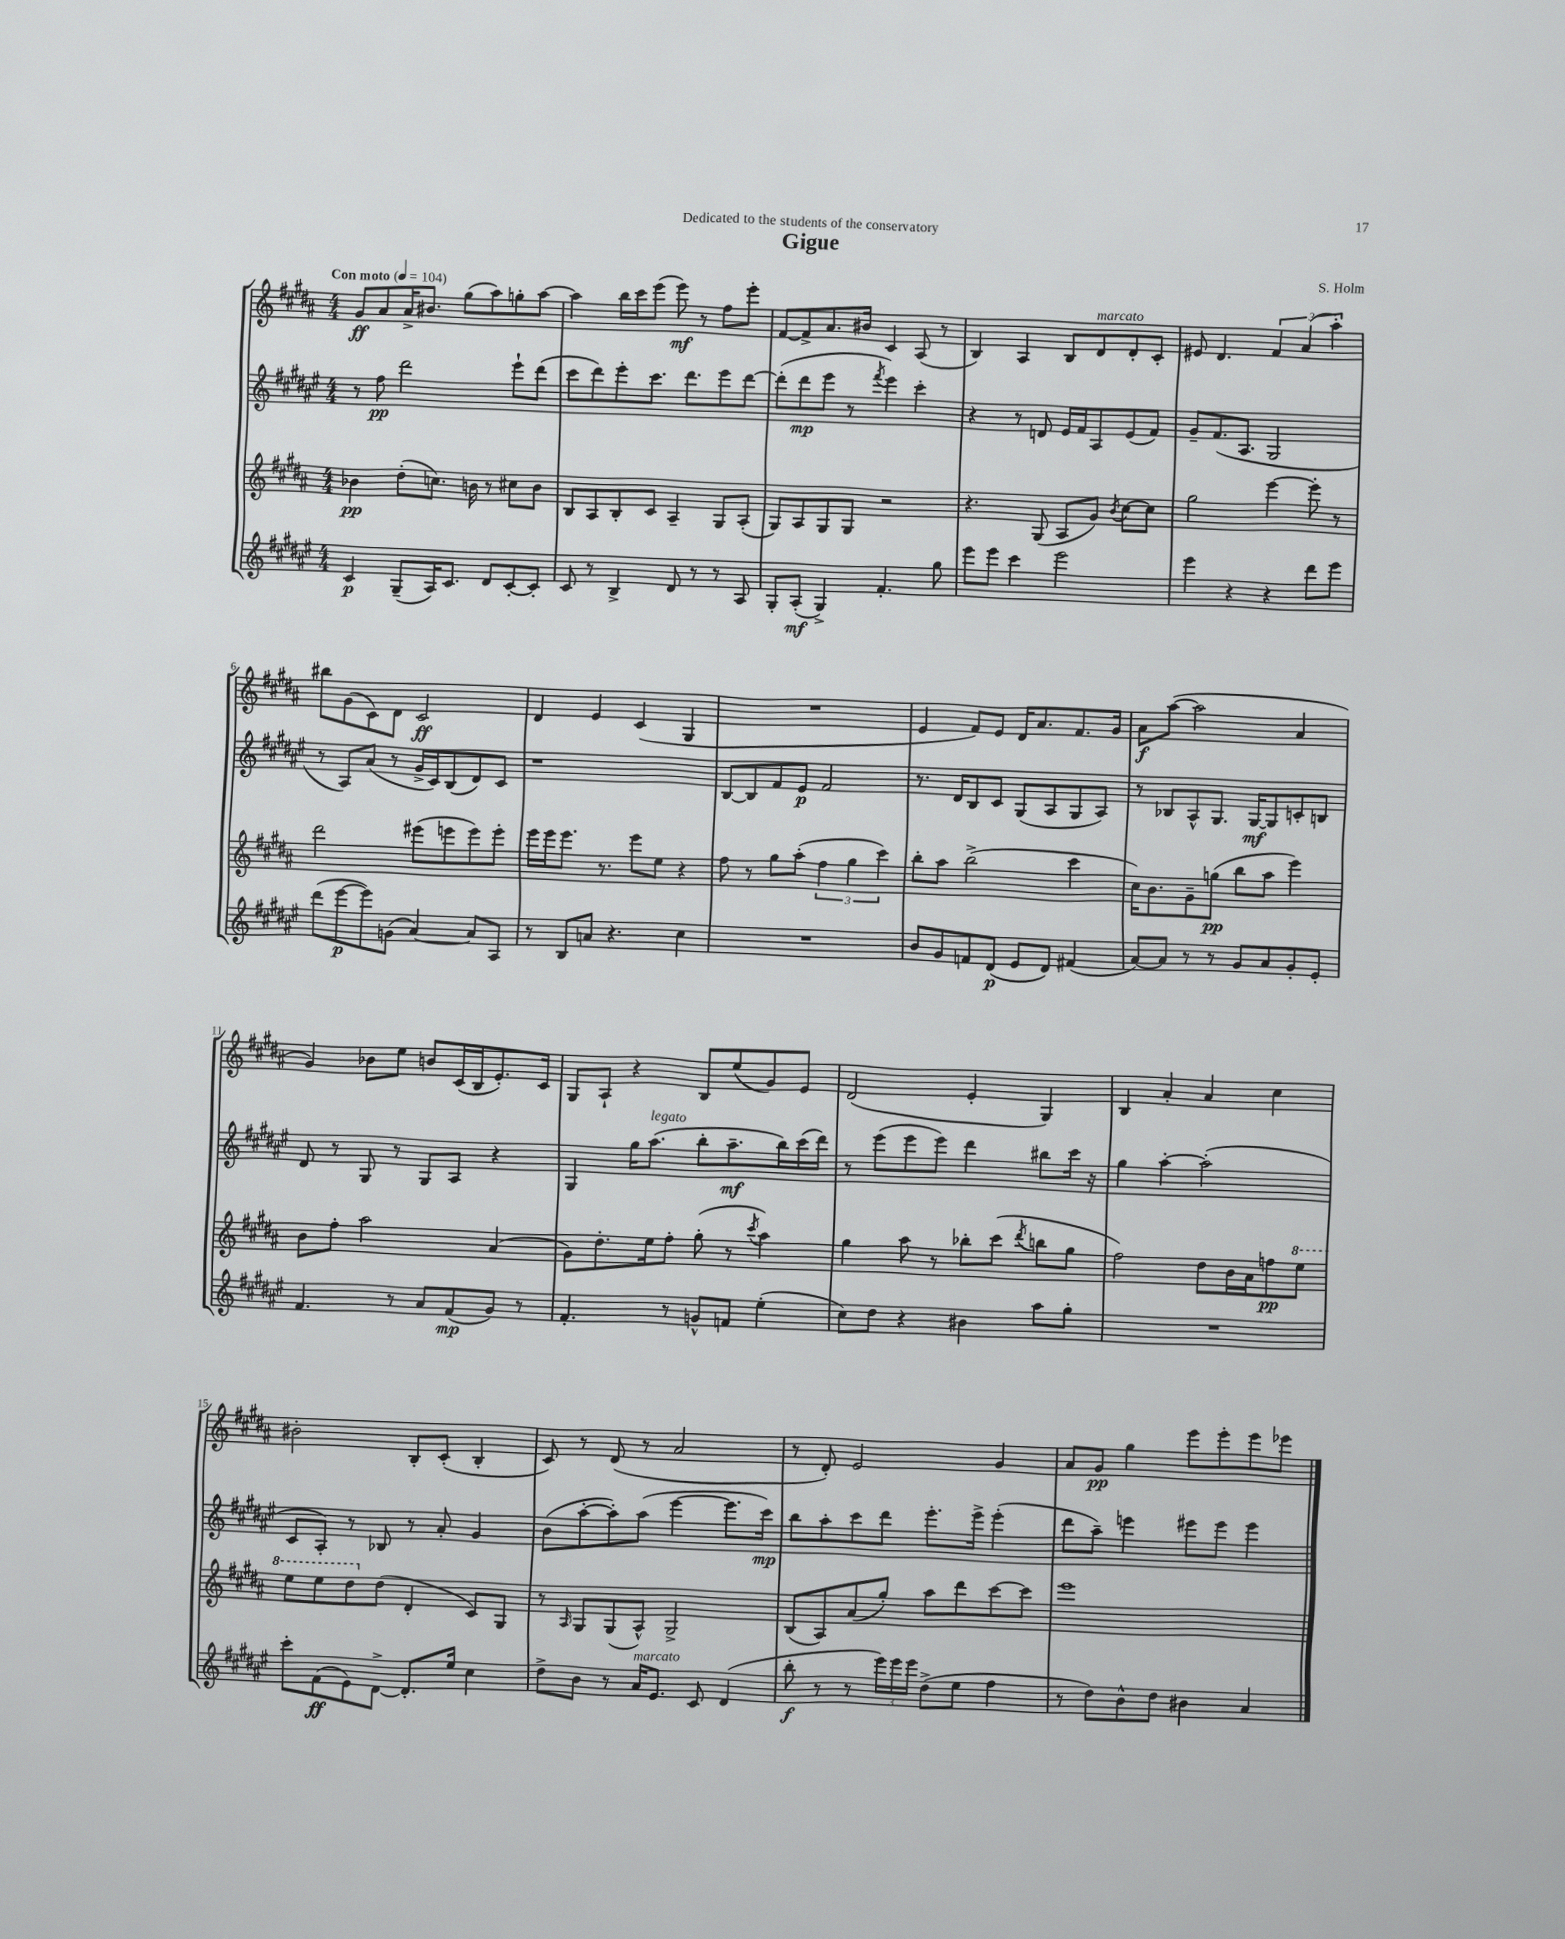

**kern	**dynam	**kern	**dynam	**kern	**dynam	**kern	**dynam
*part4	*part4	*part3	*part3	*part2	*part2	*part1	*part1
*staff4	*staff4	*staff3	*staff3	*staff2	*staff2	*staff1	*staff1
*clefG2	*	*clefG2	*	*clefG2	*	*clefG2	*
*k[f#c#g#d#a#e#]	*	*k[f#c#g#d#a#]	*	*k[f#c#g#d#a#e#]	*	*k[f#c#g#d#a#]	*
*M4/4	*	*M4/4	*	*M4/4	*	*M4/4	*
*MM104	*	*MM104	*	*MM104	*	*MM104	*
=1	=1	=1	=1	=1	=1	=1	=1
!	!	!	!	!	!	!LO:TX:a:B:t=Con moto	!
4c#/	p	4b-X\	pp	8r	.	8g#/L	ff
.	.	.	.	8ff#\	pp	8a#/	.
(8G#~/L	.	(8dd#'\L	.	2ddd#\	.	16a#^/K	.
.	.	.	.	.	.	8.b#X/J	.
16A#/K)	.	8.ccn\J)	.	.	.	.	.
8.c#/J	.	.	.	.	.	.	.
.	.	.	.	.	.	(8gg#\L	.
.	.	16bn\	.	.	.	.	.
8d#/L	.	8r	.	.	.	8aa#\)	.
[8c#'/	.	8cc#X\L	.	8eee#`\L	.	8ggn'\	.
8c#'/J]	.	8b\J	.	(8ddd#\J	.	[8aa#\J	.
=2	=2	=2	=2	=2	=2	=2	=2
8c#/	.	8B/L	.	8ccc#\L	.	4aa#\]	.
8r	.	8A#/	.	8ddd#\)	.	.	.
4B^/	.	8B'/	.	8eee#'\	.	16bb\LL	.
.	.	.	.	.	.	16ccc#\J	.
.	.	8c#/J	.	8.ccc#\J	.	(8eee\J	.
8d#/	.	4A#~/	.	.	.	8eee\)	mf
.	.	.	.	8.ddd#\L	.	.	.
8r	.	.	.	.	.	8r	.
8r	.	8G#/L	.	8eee#\	.	8ff#\L	.
8A#/	.	(8A#'/J	.	[8ddd#\J	.	8eee'\J	.
=3	=3	=3	=3	=3	=3	=3	=3
8G#'/L	.	8G#/L)	.	(8ddd#'\L]	.	[8f#/L	.
(8A#'/J	mf	8A#/	.	8ddd#\	mp	8f#^/]	.
4G#^/)	.	8G#/	.	8eee#\J	.	8.a#/	.
.	.	8G#/J	.	8r	.	.	.
.	.	.	.	.	.	16b#X/Jk	.
.	.	.	.	8qfff#/	.	.	.
4.f#'/	.	2r	.	4eee#\)	.	4c#/	.
.	.	.	.	4ccc#'\	.	(8A#/	.
8gg#\	.	.	.	.	.	8r	.
=4	=4	=4	=4	=4	=4	=4	=4
8eee#\L	.	4.r	.	4r	.	4B/)	.
8eee#\J	.	.	.	.	.	.	.
4ccc#\	.	.	.	8r	.	4A#/	.
.	.	(8G#/	.	8dn/	.	.	.
2eee#\	.	8A#/L	.	16e#/LL	.	8B/L	.
.	.	.	.	16f#/J	.	.	.
!	!	!	!	!	!	!LO:TX:a:i:t=marcato	!
.	.	8g#/J)	.	8A#/	.	8d#/	.
.	.	8qb/	.	.	.	.	.
.	.	[8cc#\L	.	(8e#/	.	8d#'/	.
.	.	8cc#\J]	.	8f#/J)	.	8c#'/J	.
=5	=5	=5	=5	=5	=5	=5	=5
4eee#\	.	2gg#\	.	8g#~/L	.	8e#X/	.
.	.	.	.	(8.f#/	.	4.d#/	.
4r	.	.	.	.	.	.	.
.	.	.	.	8.A#/J	.	.	.
4r	.	[4eee\	.	2G#/	.	6f#/	.
.	.	.	.	.	.	(6a#/	.
8ddd#\L	.	8eee'\]	.	.	.	.	.
.	.	.	.	.	.	6aa#'\)	.
8eee#\J	.	8r	.	.	.	.	.
!!LO:LB:g=z
=6	=6	=6	=6	=6	=6	=6	=6
(8ddd#\L	.	2ddd#\	.	8r	.	8bb#X\L	.
[8eee#\	p	.	.	8A#/L)	.	(8g#\	.
8eee#\])	.	.	.	(8a#/J	.	8c#\)	.
(8gn\J	.	.	.	8r	.	8d#\J	.
[4a#/)	.	(8eee#X\L	.	16g#^/LL	.	2c#/	ff
.	.	.	.	16c#/J)	.	.	.
.	.	8eeen\	.	(8B/	.	.	.
8a#/L]	.	8eee\)	.	8d#/)	.	.	.
8A#/J	.	8eee'\J	.	8c#/J	.	.	.
=7	=7	=7	=7	=7	=7	=7	=7
8r	.	16eee\LL	.	1r	.	4d#/	.
.	.	16eee\J	.	.	.	.	.
8B/L	.	8.eee\J	.	.	.	.	.
8an/J	.	.	.	.	.	4e/	.
.	.	8.r	.	.	.	.	.
4.r	.	.	.	.	.	.	.
.	.	8eee\L	.	.	.	(4c#/	.
.	.	8ee\J	.	.	.	.	.
4cc#\	.	4r	.	.	.	4G#/	.
=8	=8	=8	=8	=8	=8	=8	=8
1r	.	8ff#\	.	[8B/L	.	1r	.
.	.	8r	.	8B/]	.	.	.
.	.	8gg#\L	.	8f#/	.	.	.
.	.	(8aa#'\J	.	8e#/J	p	.	.
.	.	6ff#\	.	2f#/	.	.	.
.	.	6gg#\	.	.	.	.	.
.	.	6ccc#\)	.	.	.	.	.
=9	=9	=9	=9	=9	=9	=9	=9
8b/L	.	8bb'\L	.	8.r	.	4e/	.
8g#/	.	8aa#\J	.	.	.	.	.
.	.	.	.	16d#/KL	.	.	.
8fn/	.	(2bb^\	.	8B/	.	8f#/L)	.
(8d#/J	p	.	.	8c#/J	.	8e/J	.
8e#/L	.	.	.	(8G#/L	.	16d#/KL	.
.	.	.	.	.	.	8.a#/	.
8d#/J)	.	.	.	8A#/	.	.	.
(4f#X/	.	4ccc#\	.	8G#/	.	8.f#/	.
.	.	.	.	8A#/J)	.	.	.
.	.	.	.	.	.	16g#/Jk	.
=10	=10	=10	=10	=10	=10	=10	=10
[8a#/L)	.	16cc#\KL)	.	8r	.	8a#\L	f
.	.	8.b\	.	.	.	.	.
8a#/J]	.	.	.	8B-X/L	.	([8aa#\J	.
8r	.	8g#~\	.	8A#^^/	.	2aa#\]	.
8r	.	(8ggn\J	pp	8.G#/J	.	.	.
8g#/L	.	8bb\L	.	.	.	.	.
.	.	.	.	[16G#/KL	mf	.	.
8a#/	.	8aa#\J	.	8G#/]	.	.	.
8g#'/	.	4eee\)	.	8cn'/	.	4a#/	.
8e#'/J	.	.	.	8Bn/J	.	.	.
!!LO:LB:g=z
=11	=11	=11	=11	=11	=11	=11	=11
4.f#/	.	8b\L	.	8d#/	.	4g#/)	.
.	.	8ff#'\J	.	8r	.	.	.
.	.	2aa#\	.	8G#/	.	8b-X\L	.
8r	.	.	.	8r	.	8ee\J	.
8a#/L	.	.	.	8G#/L	.	8bn/L	.
(8f#/	mp	.	.	8A#/J	.	(16c#/L	.
.	.	.	.	.	.	16B/J	.
8g#/J)	.	(4a#/	.	4r	.	8.e'/)	.
8r	.	.	.	.	.	.	.
.	.	.	.	.	.	16c#/Jk	.
=12	=12	=12	=12	=12	=12	=12	=12
4.f#'/	.	8g#\L)	.	4G#/	.	8G#/L	.
.	.	8.dd#'\	.	.	.	8A#`/J	.
.	.	.	.	16gg#\KL	.	4r	.
!	!	!	!	!LO:TX:a:i:t=legato	!	!	!
.	.	16ee\k	.	(8.aa#\J	.	.	.
8r	.	8ff#'\J	.	.	.	.	.
8gn^^/L	.	(8gg#'\	.	8bb'\L	.	8B/L	.
8fn/J	.	8r	.	8.aa#~\	mf	(8ee/	.
.	.	8qccc#/	.	.	.	.	.
(4ee#'\	.	4aa#\)	.	.	.	8g#/)	.
.	.	.	.	16bb\L)	.	.	.
.	.	.	.	(16ccc#\	.	8e/J	.
.	.	.	.	16ddd#\JJ)	.	.	.
=13	=13	=13	=13	=13	=13	=13	=13
8cc#\L)	.	4gg#\	.	8r	.	(2d#/	.
8dd#\J	.	.	.	(8eee#\L	.	.	.
4r	.	8aa#\	.	8eee#\	.	.	.
.	.	8r	.	8eee#\J)	.	.	.
4b#X\	.	8bb-X'\L	.	4ddd#\	.	4e'/	.
.	.	(8ccc#\J	.	.	.	.	.
.	.	8qddd#/	.	.	.	.	.
8aa#\L	.	8bbn\L	.	8bb#X\L	.	4G#/)	.
8gg#'\J	.	8gg#\J	.	16ccc#\Jk	.	.	.
.	.	.	.	16r	.	.	.
=14	=14	=14	=14	=14	=14	=14	=14
1r	.	2ff#\)	.	4gg#\	.	4B/	.
.	.	.	.	[4aa#'\	.	4a#'/	.
.	.	8dd#\L	.	(2aa#'\]	.	4a#/	.
.	.	16b\L	.	.	.	.	.
.	.	16a#\J	.	.	.	.	.
.	.	8ffn\	pp	.	.	4cc#\	.
*	*	*8va	*	*	*	*	*
.	.	8eee\J	.	.	.	.	.
!!LO:LB:g=z
=15	=15	=15	=15	=15	=15	=15	=15
8ccc#'\L	.	8eee\L	.	8c#/L	.	2b#X'\	.
(8f#\	ff	8eee\	.	8A#'/J)	.	.	.
8e#\)	.	8ddd#\	.	8r	.	.	.
*	*	*X8va	*	*	*	*	*
[8d#^\J	.	(8dd#\J	.	8B-X/	.	.	.
8.d#'/L]	.	4d#'/	.	8r	.	8B'/L	.
.	.	.	.	8a#'/	.	(8c#'/J	.
16ee#/Jk	.	.	.	.	.	.	.
4cc#\	.	8c#/L)	.	4g#/	.	4B'/	.
.	.	8G#/J	.	.	.	.	.
=16	=16	=16	=16	=16	=16	=16	=16
8dd#^\L	.	8r	.	(8b\L	.	8c#/)	.
.	.	16qqA#/	.	.	.	.	.
8b\J	.	8G#/L	.	[8aa#'\	.	8r	.
8r	.	(8G#/	.	8aa#'\])	.	(8d#/	.
!LO:TX:a:i:t=marcato	!	!	!	!	!	!	!
16a#/KL	.	8A#^^/J)	.	(8aa#\J	.	8r	.
8.e#/J	.	.	.	.	.	.	.
.	.	2G#^/	.	[4eee#\	.	2a#/	.
8c#/	.	.	.	.	.	.	.
(4d#/	.	.	.	8.eee#\L]	.	.	.
.	.	.	.	16ccc#\Jk)	mp	.	.
=17	=17	=17	=17	=17	=17	=17	=17
8bb'\	f	(8B/L	.	8bb\L	.	8r	.
8r	.	8A#/)	.	8aa#'\	.	8d#'/)	.
8r	.	(8a#/	.	8ccc#\	.	2e/	.
24eee#\LL)	.	8gg#'/J)	.	8ddd#\J	.	.	.
24eee#\	.	.	.	.	.	.	.
24eee#\JJ	.	.	.	.	.	.	.
(8dd#^\L	.	8aa#\L	.	8.eee#'\L	.	.	.
8ee#\J	.	8ddd#\	.	.	.	.	.
.	.	.	.	16eee#^\Jk	.	.	.
4ff#\	.	[8ccc#\	.	(4eee#'\	.	4g#/	.
.	.	8ccc#\J]	.	.	.	.	.
=18	=18	=18	=18	=18	=18	=18	=18
8r	.	1eee	.	8ddd#\L	.	8a#/L	.
8dd#\L)	.	.	.	8aa#~\J)	.	8g#/J	pp
8b^^\	.	.	.	4eeen\	.	4gg#\	.
8dd#\J	.	.	.	.	.	.	.
4b#X\	.	.	.	8eee#X\L	.	8eee\L	.
.	.	.	.	8eee#\J	.	8eee'\	.
4a#/	.	.	.	4eee#\	.	8eee\	.
.	.	.	.	.	.	8eee-X\J	.
==	==	==	==	==	==	==	==
*-	*-	*-	*-	*-	*-	*-	*-
